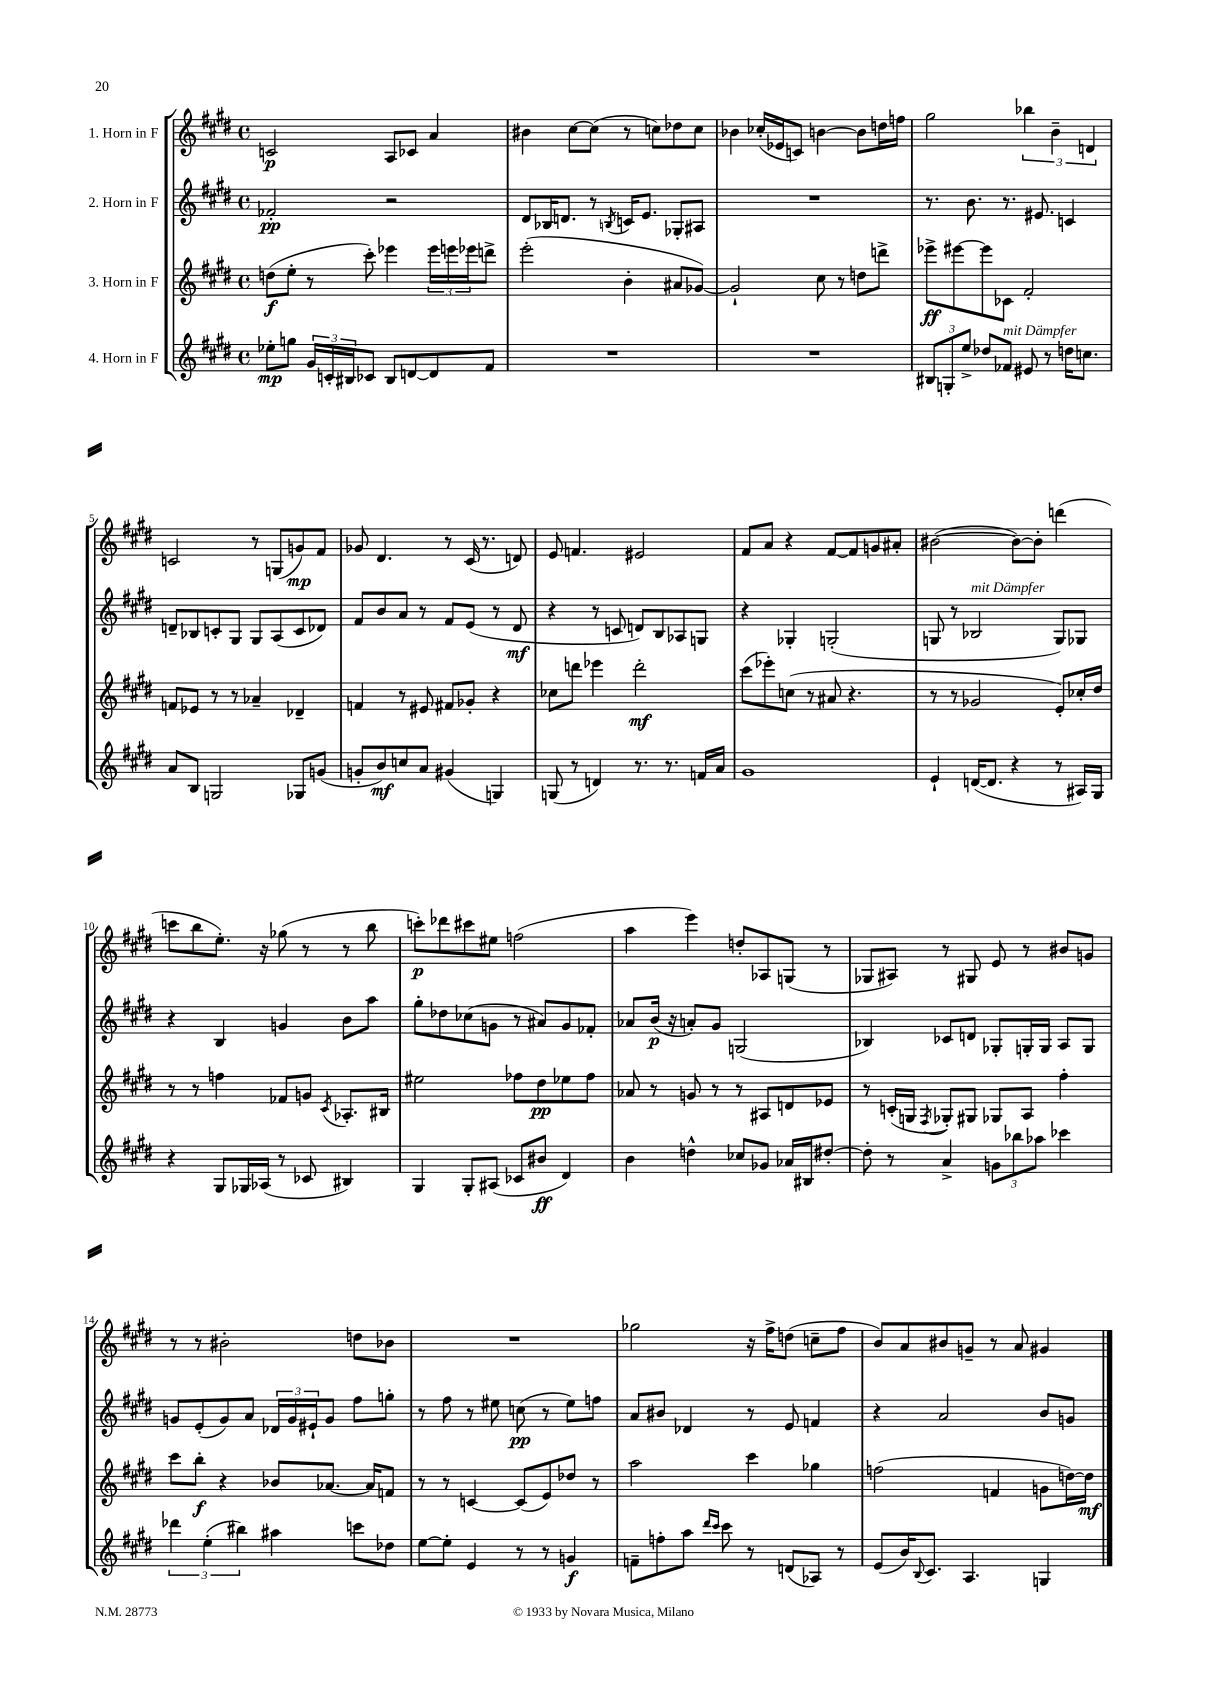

**kern	**dynam	**kern	**dynam	**kern	**dynam	**kern	**dynam
*part4	*part4	*part3	*part3	*part2	*part2	*part1	*part1
*staff4	*staff4	*staff3	*staff3	*staff2	*staff2	*staff1	*staff1
*I"4. Horn in F	*	*I"3. Horn in F	*	*I"2. Horn in F	*	*I"1. Horn in F	*
*clefG2	*	*clefG2	*	*clefG2	*	*clefG2	*
*k[f#c#g#d#]	*	*k[f#c#g#d#]	*	*k[f#c#g#d#]	*	*k[f#c#g#d#]	*
*M4/4	*	*M4/4	*	*M4/4	*	*M4/4	*
*met(c)	*	*met(c)	*	*met(c)	*	*met(c)	*
=1	=1	=1	=1	=1	=1	=1	=1
8ee-X'\L	mp	(8ddn\L	f	2f-X'/	pp	2cn/	p
8ggn\J	.	8ee'\J	.	.	.	.	.
24g#/LL	.	8r	.	.	.	.	.
24cn'/	.	.	.	.	.	.	.
24B#X/J	.	.	.	.	.	.	.
8c-X/J	.	8ccc#'\)	.	.	.	.	.
8B#/L	.	4eee-X\	.	2r	.	8A/L	.
[8dn/	.	.	.	.	.	8c-X/J	.
8d/]	.	24eee-\LL	.	.	.	4a/	.
.	.	24eeen\	.	.	.	.	.
.	.	24eee-X\J	.	.	.	.	.
8f#/J	.	8dddn^\J	.	.	.	.	.
=2	=2	=2	=2	=2	=2	=2	=2
1r	.	(2eee'\	.	8d#/L	.	4b#X\	.
.	.	.	.	16B-X/K	.	.	.
.	.	.	.	8.dn/J	.	.	.
.	.	.	.	.	.	[8cc#\L	.
.	.	.	.	8r	.	(8cc#\J]	.
.	.	.	.	8qBn/	.	.	.
.	.	4b'\	.	16cn/KL	.	8r	.
.	.	.	.	8.e/J	.	.	.
.	.	.	.	.	.	8ccn\L)	.
.	.	8a#X/L	.	8G-X'/L	.	8dd-X\	.
.	.	[8g-X/J)	.	8A#X/J	.	8cc\J	.
=3	=3	=3	=3	=3	=3	=3	=3
1r	.	2g-`/]	.	1r	.	4b-X\	.
.	.	.	.	.	.	(16cc-X'/LL	.
.	.	.	.	.	.	16e-X/J	.
.	.	.	.	.	.	8cn/J)	.
.	.	8cc#\	.	.	.	[4bn\	.
.	.	8r	.	.	.	.	.
.	.	8ddn\L	.	.	.	8b\L]	.
.	.	8dddn^\J	.	.	.	16ddn\L	.
.	.	.	.	.	.	16ffn\JJ	.
=4	=4	=4	=4	=4	=4	=4	=4
12B#X/L	.	8eee-X^\L	ff	8.r	.	2gg#\	.
12Gn'/	.	.	.	.	.	.	.
.	.	[8eee#X\	.	.	.	.	.
12ee^/J	.	.	.	.	.	.	.
.	.	.	.	8.b\	.	.	.
8dd-X/L	.	8eee#\]	.	.	.	.	.
!LO:TX:a:i:t=mit Dämpfer	!	!	!	!	!	!	!
8f-X/J	.	8c-X\J	.	8.r	.	.	.
8e#X/	.	2f#'/	.	.	.	6bb-X\	.
.	.	.	.	8.e#X/	.	.	.
8r	.	.	.	.	.	.	.
.	.	.	.	.	.	6b~\	.
16ddn\KL	.	.	.	4cn/	.	.	.
8.ccn\J	.	.	.	.	.	.	.
.	.	.	.	.	.	6dn/	.
!!LO:LB:g=z
=5	=5	=5	=5	=5	=5	=5	=5
8a/L	.	8fn/L	.	8dn~/L	.	2cn/	.
8B/J	.	8e-X/J	.	8B-X/	.	.	.
2Gn/	.	8r	.	8cn'/	.	.	.
.	.	8r	.	8G#/J	.	.	.
.	.	4a-X~/	.	8G#/L	.	8r	.
.	.	.	.	(8A/	.	(8Gn/L	.
8G-X/L	.	4d-X~/	.	8c/	.	8gn/)	mp
(8gn/J	.	.	.	8d-X/J)	.	8f#/J	.
=6	=6	=6	=6	=6	=6	=6	=6
8gn'/L	.	4fn/	.	8f#/L	.	8g-X/	.
8b/)	mf	.	.	8b/	.	4.d#/	.
8ccn/	.	8r	.	8a/J	.	.	.
8a/J	.	8e#X/	.	8r	.	.	.
(4g#X/	.	8f#X/L	.	8f#/L	.	8r	.
.	.	8g-X'/J	.	(8e/J	.	(16c#/	.
.	.	.	.	.	.	8.r	.
4Gn/)	.	4r	.	8r	.	.	.
.	.	.	.	8d#/	mf	8dn/)	.
=7	=7	=7	=7	=7	=7	=7	=7
(8Gn/	.	8cc-X\L	.	4r	.	8e/	.
8r	.	8dddn\J	.	.	.	4.fn/	.
4dn/)	.	4eee-X\	.	8r	.	.	.
.	.	.	.	8cn/	.	.	.
8.r	.	2ddd'\	mf	8dn/L)	.	2e#X/	.
.	.	.	.	8B/	.	.	.
8.r	.	.	.	.	.	.	.
.	.	.	.	8A-X/	.	.	.
16fn/LL	.	.	.	8Gn/J	.	.	.
16a/JJ	.	.	.	.	.	.	.
=8	=8	=8	=8	=8	=8	=8	=8
1g#	.	(8ccc#\L	.	4r	.	8f#/L	.
.	.	8eee-X'\)	.	.	.	8a/J	.
.	.	(8ccn\J	.	4G-X'/	.	4r	.
.	.	8r	.	.	.	.	.
.	.	8a#X/	.	(2Gn'/	.	[8f#/L	.
.	.	4.r	.	.	.	8f#/]	.
.	.	.	.	.	.	8gn/	.
.	.	.	.	.	.	8a#X'/J	.
=9	=9	=9	=9	=9	=9	=9	=9
4e`/	.	8r	.	8Gn/	.	([2b#X\	.
.	.	8r	.	8r	.	.	.
!	!	!	!	!LO:TX:a:i:t=mit Dämpfer	!	!	!
([16dn/KL	.	2g-X/	.	2B-X/	.	.	.
8.d/J]	.	.	.	.	.	.	.
4r	.	.	.	.	.	8b#\L_)	.
.	.	.	.	.	.	8b#'\J]	.
8r	.	8e'/L)	.	8G/L)	.	(4dddn\	.
16A#X/LL)	.	16cc-X'/L	.	8G-X/J	.	.	.
16G#/JJ	.	16dd#/JJ	.	.	.	.	.
!!LO:LB:g=z
=10	=10	=10	=10	=10	=10	=10	=10
4r	.	8r	.	4r	.	8cccn\L	.
.	.	8r	.	.	.	8bb\	.
8G#/L	.	4ffn\	.	4B/	.	8.ee'\J)	.
16G-X/L	.	.	.	.	.	.	.
(16A-X/JJ	.	.	.	.	.	16r	.
8r	.	8f-X/L	.	4gn/	.	(8gg-X\	.
8c-X/	.	8gn/J	.	.	.	8r	.
.	.	8qc#/	.	.	.	.	.
4B#X/)	.	8.A-X'/L	.	8b\L	.	8r	.
.	.	.	.	8aa\J	.	8bb\	.
.	.	16B#X/Jk	.	.	.	.	.
=11	=11	=11	=11	=11	=11	=11	=11
4G#/	.	2ee#X\	.	8gg#'\L	.	8cccn'\L)	p
.	.	.	.	8dd-X\	.	8ddd-X\	.
8G#'/L	.	.	.	(8cc-X\	.	8ccc#X\	.
(8A#X/J	.	.	.	8gn\J	.	8ee#X\J	.
8c-X/L	.	8ff-X\L	.	8r	.	(2ffn\	.
8b#X/J	ff	8dd#\	pp	8a#X/L)	.	.	.
4d#/)	.	8ee-X\	.	8g/	.	.	.
.	.	8ff-\J	.	8f-X'/J	.	.	.
=12	=12	=12	=12	=12	=12	=12	=12
4b\	.	8a-X/	.	8a-X/L	.	4aa\	.
.	.	8r	.	(16b/Jk	p	.	.
.	.	.	.	16r	.	.	.
4ddn^^\	.	8gn/	.	8an'/L)	.	4eee\)	.
.	.	8r	.	8g#/J	.	.	.
8cc-X/L	.	8r	.	(2Gn/	.	8ddn'/L	.
8g-X/J	.	8A#X/L	.	.	.	8A-X/	.
16a-X/LL	.	8dn/	.	.	.	(8Gn/J	.
16B#X/J	.	.	.	.	.	.	.
[8dd#X'/J	.	8e-X/J	.	.	.	8r	.
=13	=13	=13	=13	=13	=13	=13	=13
8dd#'\]	.	8r	.	4B-X/)	.	8G-X/L	.
8r	.	(16cn'/LL	.	.	.	8A#X/J)	.
.	.	16Gn/JJ	.	.	.	.	.
.	.	8qF#/	.	.	.	.	.
4a^/	.	8G-X'/L)	.	8c-X/L	.	8r	.
.	.	8G#X/J	.	8dn/J	.	8G#X/	.
12gn\L	.	8G-X/L	.	8G-X'/L	.	8e/	.
12bb-X\	.	.	.	.	.	.	.
.	.	8A/J	.	16Gn'/L	.	8r	.
12aa-X\J	.	.	.	.	.	.	.
.	.	.	.	16G/JJ	.	.	.
4ccc-X\	.	4ff#'\	.	8A/L	.	8b#X/L	.
.	.	.	.	8G/J	.	8gn/J	.
!!LO:LB:g=z
=14	=14	=14	=14	=14	=14	=14	=14
6ddd-X\	.	8ccc#\L	.	8gn/L	.	8r	.
.	.	8bb'\J	f	(8e'/	.	8r	.
(6ee'\	.	.	.	.	.	.	.
.	.	4r	.	8g/)	.	2b#X'\	.
6bb#X\)	.	.	.	.	.	.	.
.	.	.	.	8a/J	.	.	.
4aa#X\	.	8b-X/L	.	24d-X/LL	.	.	.
.	.	.	.	24g/	.	.	.
.	.	.	.	24e#X`/J	.	.	.
.	.	[8.a-X/J	.	8g/J	.	.	.
8cccn\L	.	.	.	8ff#\L	.	8ddn\L	.
.	.	16a-/KL]	.	.	.	.	.
8dd-X\J	.	8fn/J	.	8ggn'\J	.	8b-X\J	.
=15	=15	=15	=15	=15	=15	=15	=15
[8ee\L	.	8r	.	8r	.	1r	.
8ee'\J]	.	8r	.	8ff#\	.	.	.
4e/	.	[4cn/	.	8r	.	.	.
.	.	.	.	8ee#X\	.	.	.
8r	.	(8c/L]	.	(8ccn\	pp	.	.
8r	.	8e/)	.	8r	.	.	.
4gn/	f	8dd-X/J	.	8ee#\L)	.	.	.
.	.	8r	.	8ffn\J	.	.	.
=16	=16	=16	=16	=16	=16	=16	=16
8fn~\L	.	2aa\	.	8a/L	.	2gg-X\	.
8ffn'\	.	.	.	8b#X/J	.	.	.
8aa\J	.	.	.	4d-X/	.	.	.
16qqddd#/LL	.	.	.	.	.	.	.
16qqccc#/JJ	.	.	.	.	.	.	.
8ccc#\	.	.	.	.	.	.	.
8r	.	4ccc#\	.	8r	.	16r	.
.	.	.	.	.	.	16ff#^\KL	.
(8dn/L	.	.	.	8e/	.	(8ddn\J	.
8A-X/J)	.	4gg-X\	.	4fn/	.	8ccn~\L	.
8r	.	.	.	.	.	8ff#\J	.
=17	=17	=17	=17	=17	=17	=17	=17
(8e/L	.	(2ffn\	.	4r	.	8b/L)	.
16b/K)	.	.	.	.	.	8a/	.
8qqB/	.	.	.	.	.	.	.
8.c#/J	.	.	.	.	.	.	.
.	.	.	.	2a/	.	8b#X/	.
4.A/	.	.	.	.	.	8gn~/J	.
.	.	4fn/	.	.	.	8r	.
.	.	.	.	.	.	8a/	.
4Gn/	.	8gn\L	.	8b/L	.	4g#X/	.
.	.	[16ddn\L)	.	8gn/J	.	.	.
.	.	16dd\JJ]	mf	.	.	.	.
==	==	==	==	==	==	==	==
*-	*-	*-	*-	*-	*-	*-	*-
